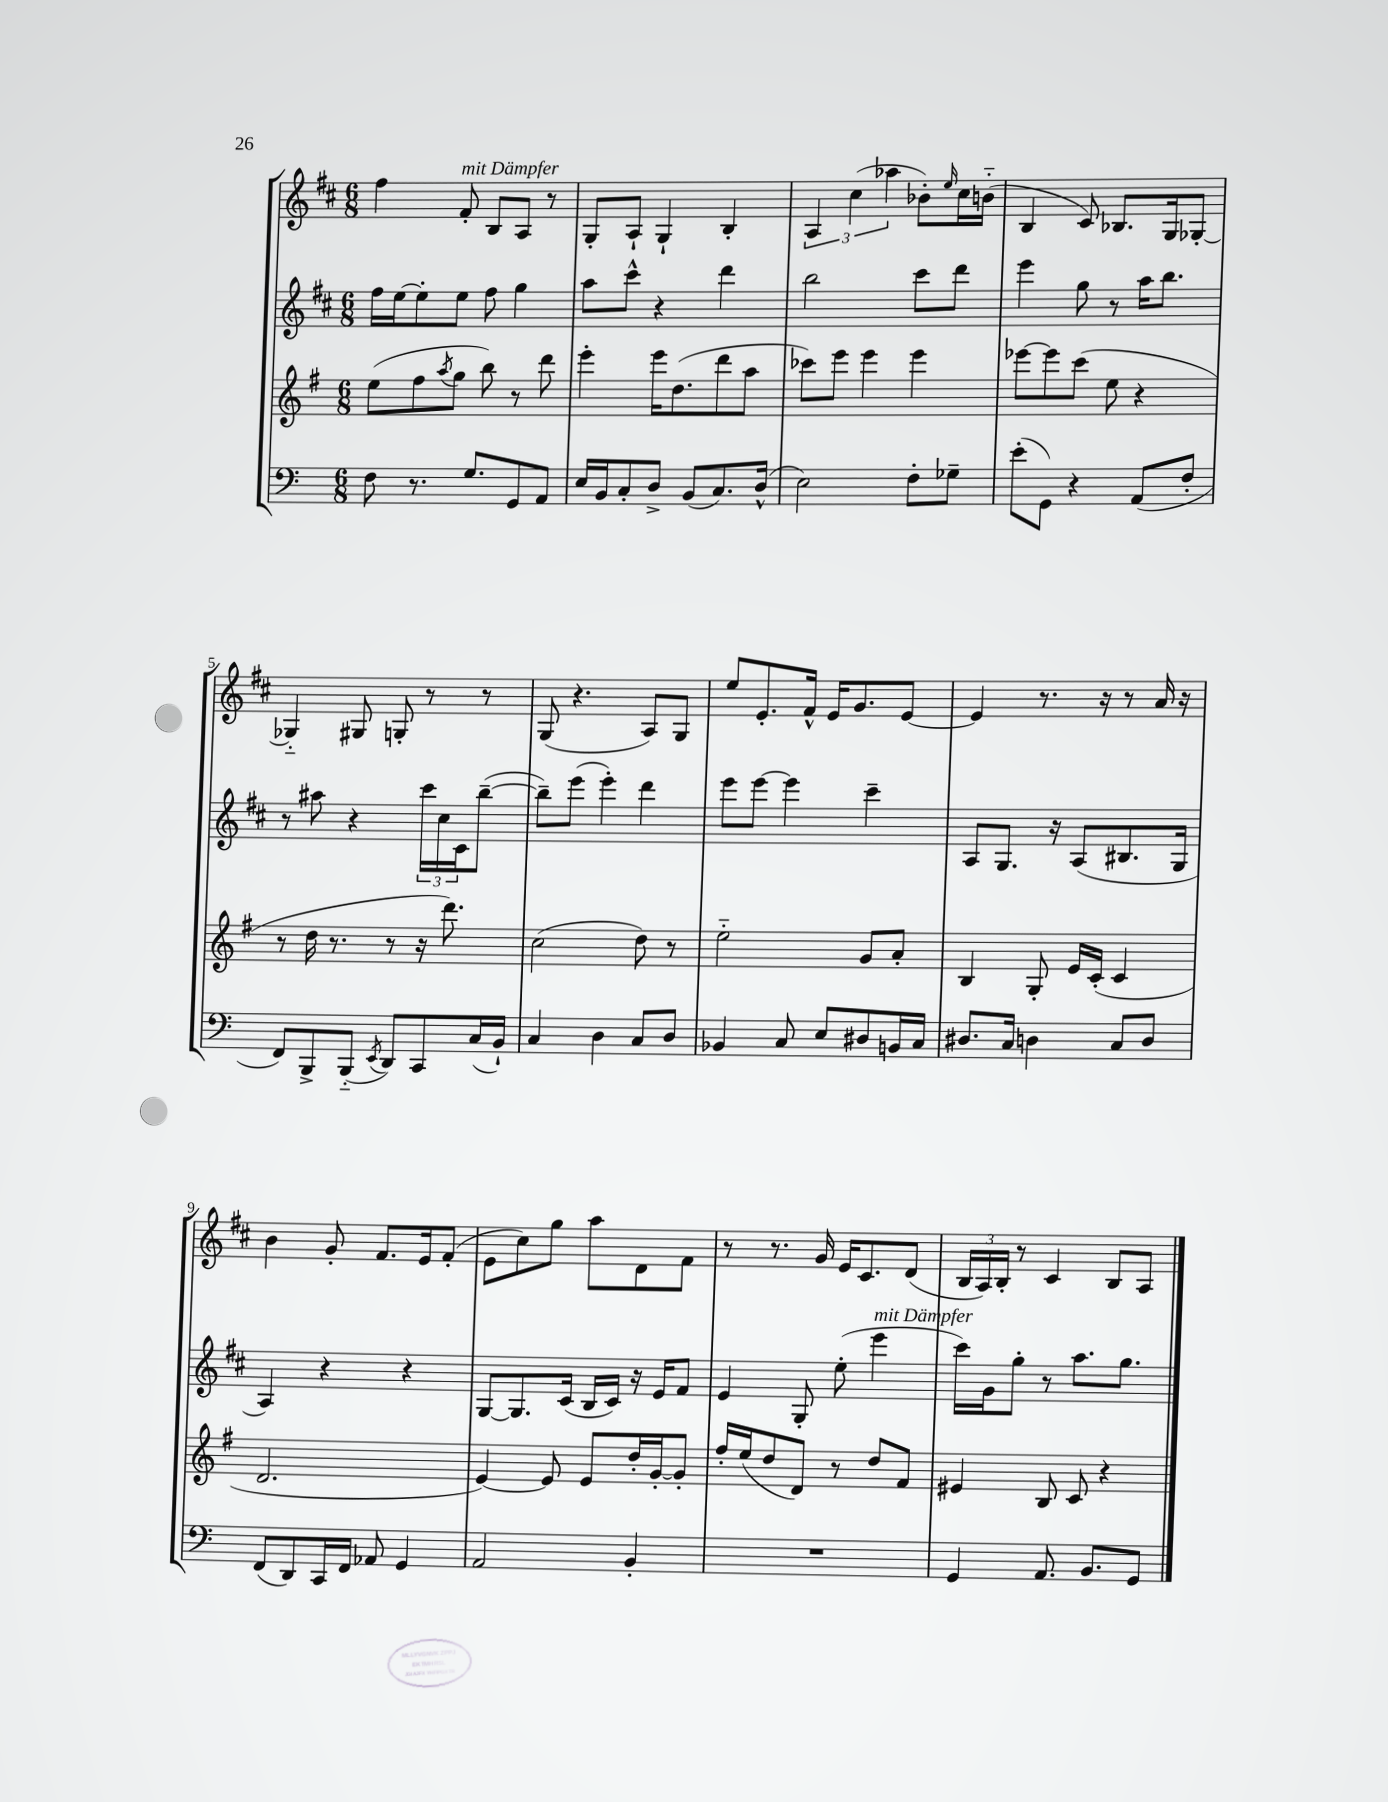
<<
\new StaffGroup <<
\new Staff = "s0" {
    \clef treble \key d \major \numericTimeSignature \time 6/8
    fis''4 fis'8-.^\markup { \italic "mit Dämpfer" } b8 a8 r8 |
    g8-. a8-! g4-! b4-. |
    \tuplet 3/2 { a4 cis''4( aes''4 } bes'8-.) \grace { e''16 } cis''16 b'16-_( |
    b4 cis'8) bes8. g16 ges8~-. |
    ges4-_ gis8 g8-. r8 r8 |
    g8( r4. a8) g8 |
    e''8 e'8.-. fis'16-^ e'16 g'8. e'8~ |
    e'4 r8. r16 r8 a'16 r16 |
    b'4 g'8-. fis'8. e'16 fis'8-.( |
    e'8 cis''8) g''8 a''8 d'8 fis'8 |
    r8 r8. g'16 e'16 cis'8. d'8( |
    \tuplet 3/2 { b16 a16) b16-. } r8 cis'4 b8 a8 \bar "|." |
}
\new Staff = "s1" {
    \clef treble \key d \major \numericTimeSignature \time 6/8
    fis''16 e''16~ e''8-. e''8 fis''8 g''4 |
    a''8 cis'''8-^ r4 d'''4 |
    b''2 cis'''8 d'''8 |
    e'''4 g''8 r8 a''16 b''8. |
    r8 ais''8 r4 \tuplet 3/2 { cis'''16 cis''16 cis'16 } b''8~--( |
    b''8--) e'''8( e'''4-.) d'''4 |
    e'''8 e'''8~ e'''4 cis'''4-- |
    a8 g8. r16 a8( bis8. g16 |
    a4) r4 r4 |
    g8~ g8. cis'16( b16 cis'16) r16 e'16 fis'8 |
    e'4 g8-. e''8-.( e'''4^\markup { \italic "mit Dämpfer" } |
    cis'''16) g'16 g''8-. r8 a''8. g''8. \bar "|." |
}
\new Staff = "s2" {
    \clef treble \key g \major \numericTimeSignature \time 6/8
    e''8( fis''8 \acciaccatura { a''8 } g''8 b''8) r8 d'''8 |
    e'''4-. e'''16 d''8.( d'''8 a''8 |
    ces'''8) e'''8 e'''4 e'''4 |
    ees'''8~ ees'''8 c'''8( e''8 r4 |
    r8 d''16 r8. r8 r16 d'''8.) |
    c''2( d''8) r8 |
    e''2-_ g'8 a'8-. |
    b4 g8-. e'16 c'16-.( c'4 |
    d'2. |
    e'4~) e'8 e'8 d''16-. g'16~-. g'8-. |
    fis''16-. e''16( d''8 d'8) r8 d''8 fis'8 |
    eis'4 b8 c'8 r4 \bar "|." |
}
\new Staff = "s3" {
    \clef bass \key c \major \numericTimeSignature \time 6/8
    f8 r8. g8. g,8 a,8 |
    e16 b,16 c8-. d8-> b,8( c8.) d16-^( |
    e2) f8-. ges8-- |
    e'8-.( g,8) r4 a,8( f8-. |
    f,8) b,,8-> b,,8-_( \acciaccatura { e,8 } d,8) c,8 c16( b,16-!) |
    c4 d4 c8 d8 |
    bes,4 c8 e8 dis8 b,16 c16 |
    dis8. c16 d4 c8 d8 |
    f,8( d,8) c,16 f,16 aes,8 g,4 |
    a,2 b,4-. |
    R2. |
    g,4 a,8. b,8. g,8 \bar "|." |
}
>>
>>
